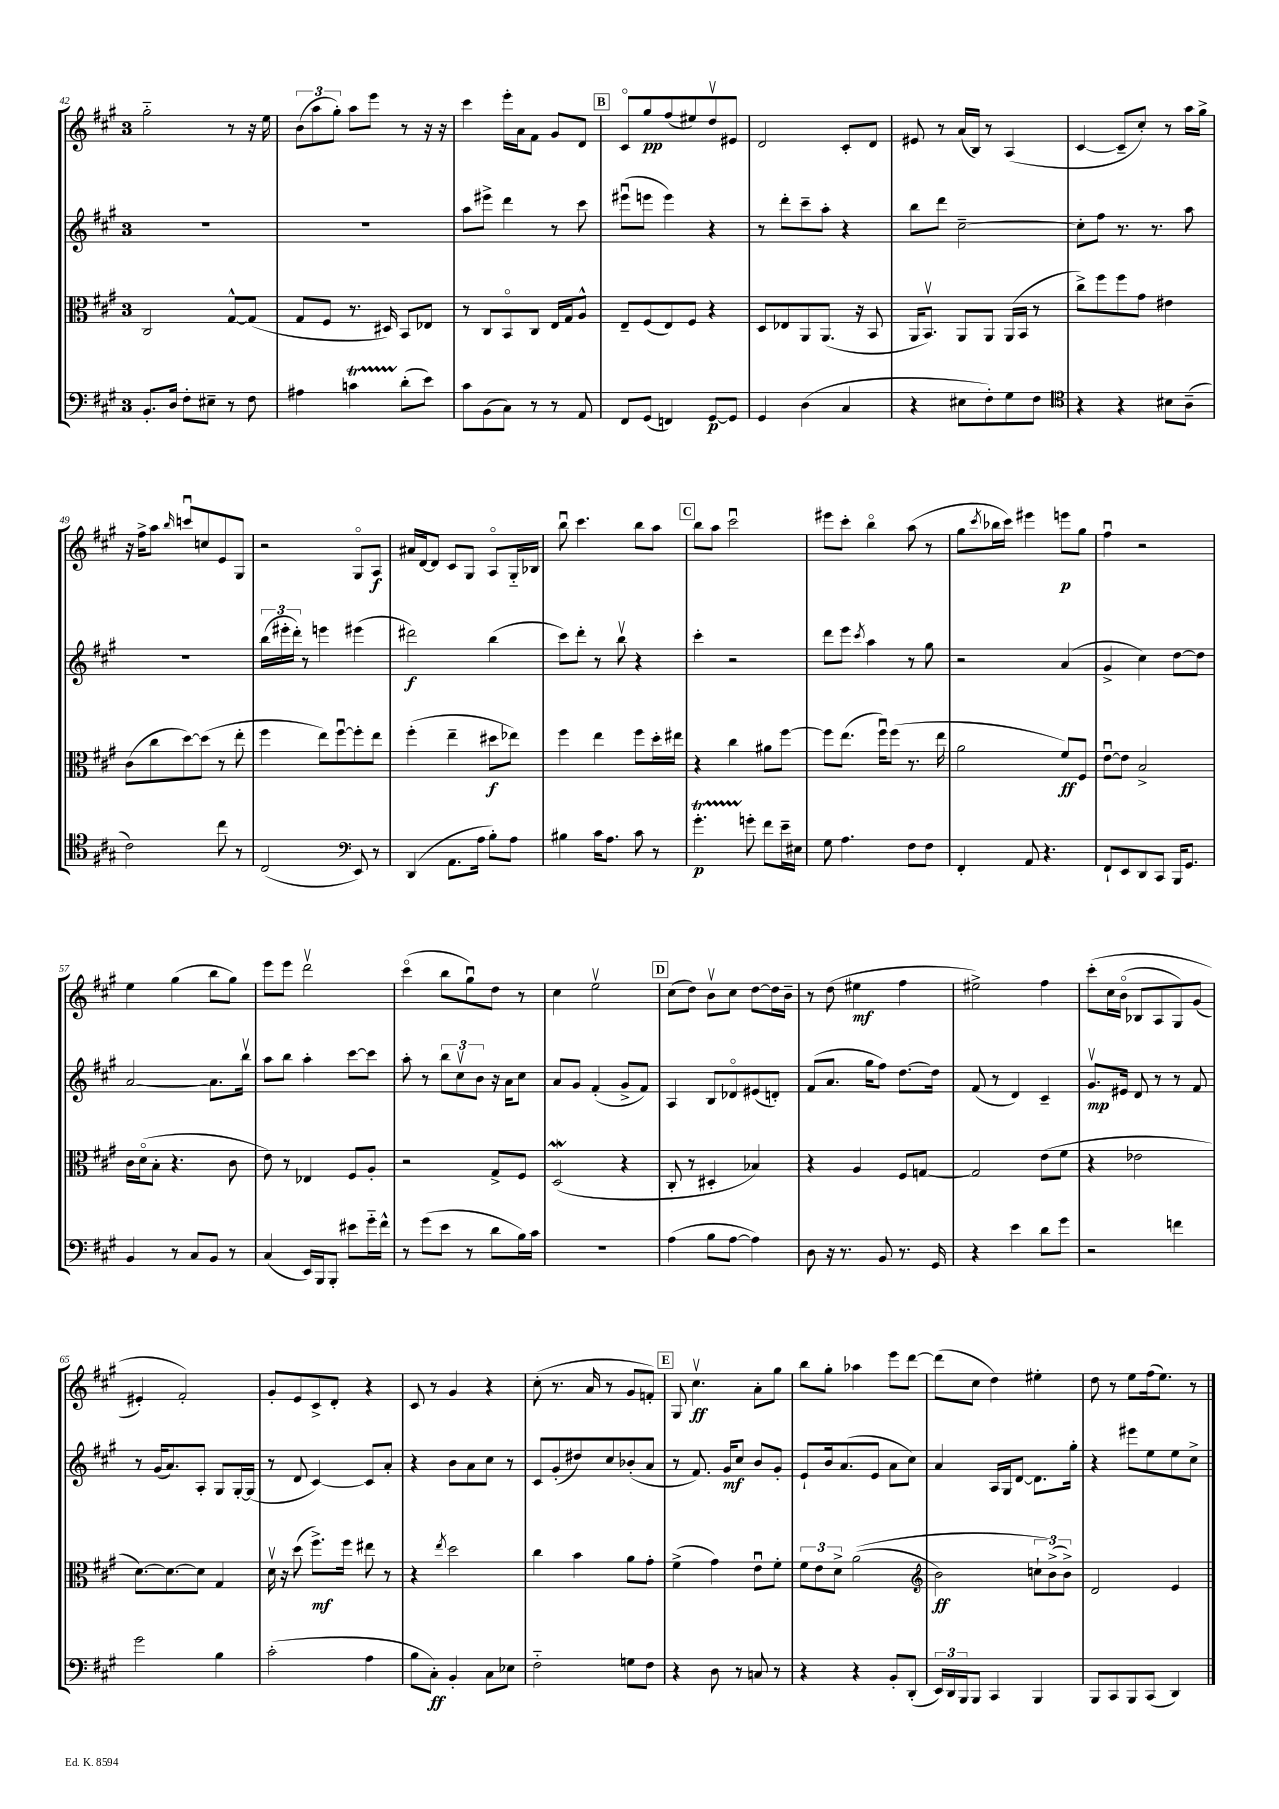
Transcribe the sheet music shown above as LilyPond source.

<<
\new StaffGroup <<
\new Staff = "s0" {
    \clef treble \key a \major \once \override Staff.TimeSignature.style = #'single-digit \time 3/4
    gis''2-_ r8 r16 e''16 |
    \tuplet 3/2 { b'8( a''8 gis''8-.) } a''8 e'''8 r8 r16 r16 |
    cis'''4 e'''16-. a'16 fis'8 gis'8 d'8 |
    \mark \markup { \box "B" } cis'8\flageolet gis''8\pp fis''8( eis''8) d''8\upbow eis'8 |
    d'2 cis'8-. d'8 |
    eis'8 r8 a'16( b16) r8 a4( |
    cis'4~ cis'8-- cis''8-.) r8 a''16 gis''16-> |
    r16 fis''16-> a''8 \grace { b''16 } c'''8\downbow c''8 e'8 gis8 |
    r2 gis8\flageolet a8\f |
    ais'16 d'16~ d'8 cis'8 gis8 a8\flageolet gis16-_ bes16 |
    b''8\downbow cis'''4. b''8 a''8 |
    \mark \markup { \box "C" } b''8 a''8 cis'''2\downbow |
    eis'''8 cis'''8-. b''4\flageolet a''8( r8 |
    gis''8 \acciaccatura { cis'''8 } bes''16 cis'''16) eis'''4 e'''8\p gis''8 |
    fis''4\downbow r2 |
    e''4 gis''4( b''8 gis''8) |
    e'''8 e'''8 d'''2\upbow |
    cis'''4\flageolet( b''8 gis''8\downbow) d''8 r8 |
    cis''4 e''2\upbow |
    \mark \markup { \box "D" } cis''8( d''8) b'8\upbow cis''8 d''8~ d''16 b'16-- |
    r8 d''8( eis''4\mf fis''4 |
    eis''2->) fis''4 |
    cis'''8-.\( cis''16 b'16\flageolet( bes8 a8 gis8) gis'8( |
    eis'4-.) fis'2-.\) |
    gis'8-. e'8 cis'8-> d'8-. r4 |
    cis'8 r8 gis'4 r4 |
    cis''8-.( r8. a'16 r8 gis'8 f'8-.) |
    \mark \markup { \box "E" } gis8 cis''4.\upbow\ff a'8-. gis''8 |
    b''8 gis''8-. aes''4 e'''8 d'''8~ |
    d'''8( cis''8 d''4) eis''4-. |
    d''8 r8 e''8 fis''16( e''8.) r8 \bar "|." |
}
\new Staff = "s1" {
    \clef treble \key a \major \once \override Staff.TimeSignature.style = #'single-digit \time 3/4
    R2. |
    R2. |
    a''8 eis'''8-> d'''4 r8 cis'''8 |
    \mark \markup { \box "B" } eis'''8\downbow( e'''8 e'''4) r4 |
    r8 d'''8-. cis'''8-- a''8-. r4 |
    b''8 d'''8 cis''2~-- |
    cis''8-. fis''8 r8. r8. a''8 |
    R2. |
    \tuplet 3/2 { b''16( eis'''16-. d'''16-.) } r8 e'''4 eis'''4( |
    dis'''2\f) b''4( |
    cis'''8) d'''8-. r8 b''8\upbow r4 |
    \mark \markup { \box "C" } cis'''4-. r2 |
    d'''8 e'''8 \acciaccatura { cis'''8 } a''4 r8 gis''8 |
    r2 a'4( |
    gis'4-> cis''4) d''8~ d''8 |
    a'2~ a'8. b''16\upbow |
    a''8 b''8 a''4-. cis'''8~ cis'''8 |
    a''8-. r8 \tuplet 3/2 { b''8 cis''8\upbow b'8 } r16 a'16 cis''8 |
    a'8 gis'8 fis'4-.( gis'8-> fis'8) |
    \mark \markup { \box "D" } a4 b8 des'8\flageolet eis'8( d'8-.) |
    fis'8( a'8. gis''16 fis''8) d''8.~ d''16 |
    fis'8( r8 d'4) cis'4-- |
    gis'8.\upbow\mp eis'16 d'8 r8 r8 fis'8 |
    r8 gis'16( a'8.) a8-. gis8 gis16~-. gis16( |
    r8 d'8 cis'4~) cis'8 a'8-. |
    r4 b'8 a'8 cis''8 r8 |
    cis'8 gis'8-.( dis''8) cis''8 bes'8-.( a'8 |
    \mark \markup { \box "E" } r8 fis'8.) gis'16\mf cis''8 b'8 gis'8-. |
    e'8-! b'16 a'8.( e'8 a'8 cis''8) |
    a'4 a16 gis16 d'8~ d'8. gis''16-. |
    r4 eis'''8 e''8 e''8 cis''8-> \bar "|." |
}
\new Staff = "s2" {
    \clef alto \key a \major \once \override Staff.TimeSignature.style = #'single-digit \time 3/4
    cis2 gis8~-^ gis8( |
    gis8 fis8 r8. dis16) b,8 ees8 |
    r8 cis8 b,8\flageolet cis8 e16 gis16 a8-^ |
    \mark \markup { \box "B" } e8-- fis8( e8) fis8 r4 |
    d8 ees8 a,8 a,8.( r16 b,8 |
    a,16 b,8.\upbow) a,8 a,8 a,16( b,16 r8 |
    cis''8->) fis''8 fis''8 gis'8 eis'4 |
    cis'8( cis''8 d''8~) d''8( r8 e''8-. |
    fis''4 e''8) fis''8~\downbow fis''8-. e''8 |
    fis''4-.( e''4-- dis''8\f ees''8) |
    fis''4 e''4 fis''8 d''16-. eis''16 |
    \mark \markup { \box "C" } r4 cis''4 ais'8 fis''8~ |
    fis''8 e''8.( fis''16\downbow) fis''8( r8. e''16 |
    a'2 fis'8\ff) fis8 |
    e'8~\downbow e'8 b2-> |
    cis'16 d'16\flageolet( b8-. r4. cis'8 |
    e'8) r8 ees4 fis8 a8-. |
    r2 gis8-> fis8 |
    d2\mordent( r4 |
    \mark \markup { \box "D" } cis8-. r8 dis4-. bes4) |
    r4 a4 fis8 g8~ |
    g2 e'8( fis'8 |
    r4 ees'2 |
    d'8.~) d'8.~ d'8 gis4 |
    d'16\upbow r16 d''8( fis''8.->\mf) fis''16 eis''8 r8 |
    r4 \acciaccatura { e''8 } d''2 |
    cis''4 b'4 a'8 gis'8-. |
    \mark \markup { \box "E" } fis'4->( gis'4) e'8\downbow fis'8-. |
    \tuplet 3/2 { fis'8 e'8 d'8-> } a'2(\( |
    \clef treble b'2\ff) \tuplet 3/2 { c''8-! b'8->(\) b'8->) } |
    d'2 e'4 \bar "|." |
}
\new Staff = "s3" {
    \clef bass \key a \major \once \override Staff.TimeSignature.style = #'single-digit \time 3/4
    b,8.-. d16 fis8-. eis8-- r8 fis8 |
    ais4 c'4\startTrillSpan d'8-.\stopTrillSpan( e'8) |
    cis'8 b,8( cis8) r8 r8 a,8 |
    \mark \markup { \box "B" } fis,8 gis,8( f,4) gis,8~\p gis,8 |
    gis,4 d4( cis4 |
    r4 eis8 fis8-.) gis8 fis8 |
    \clef tenor r4 r4 bis8 a8--( |
    cis'2) cis''8 r8 |
    cis2( \clef bass e,8) r8 |
    d,4( a,8. a16 b8-.) a8 |
    bis4 cis'16 a8. cis'8 r8 |
    \mark \markup { \box "C" } gis'4.-.\startTrillSpan\p g'8-.\stopTrillSpan fis'8 e'16-- eis16 |
    gis8 a4. fis8 fis8 |
    fis,4-. a,8 r4. |
    fis,8-! e,8 d,8 cis,8 b,,16 gis,8. |
    b,4 r8 cis8 b,8 r8 |
    cis4( e,16) b,,16 b,,8-. eis'8 gis'16-_ fis'16-^ |
    r8 gis'8( e'8 r8 d'8 b16) cis'16 |
    R2. |
    \mark \markup { \box "D" } a4( b8 a8~ a4) |
    d8 r16 r8. b,8 r8. gis,16 |
    r4 e'4 d'8 gis'8 |
    r2 f'4 |
    gis'2 b4 |
    cis'2-.( a4 |
    b8 cis8-.\ff) b,4-. cis8 ees8 |
    fis2-_ g8 fis8 |
    \mark \markup { \box "E" } r4 d8 r8 c8 r8 |
    r4 r4 b,8-. d,8-.( |
    \tuplet 3/2 { e,16) d,16 b,,16 } b,,8 cis,4 b,,4 |
    b,,8 cis,8 b,,8 cis,8( d,4) \bar "|." |
}
>>
>>
\layout { \context { \Score currentBarNumber = #42 } }
